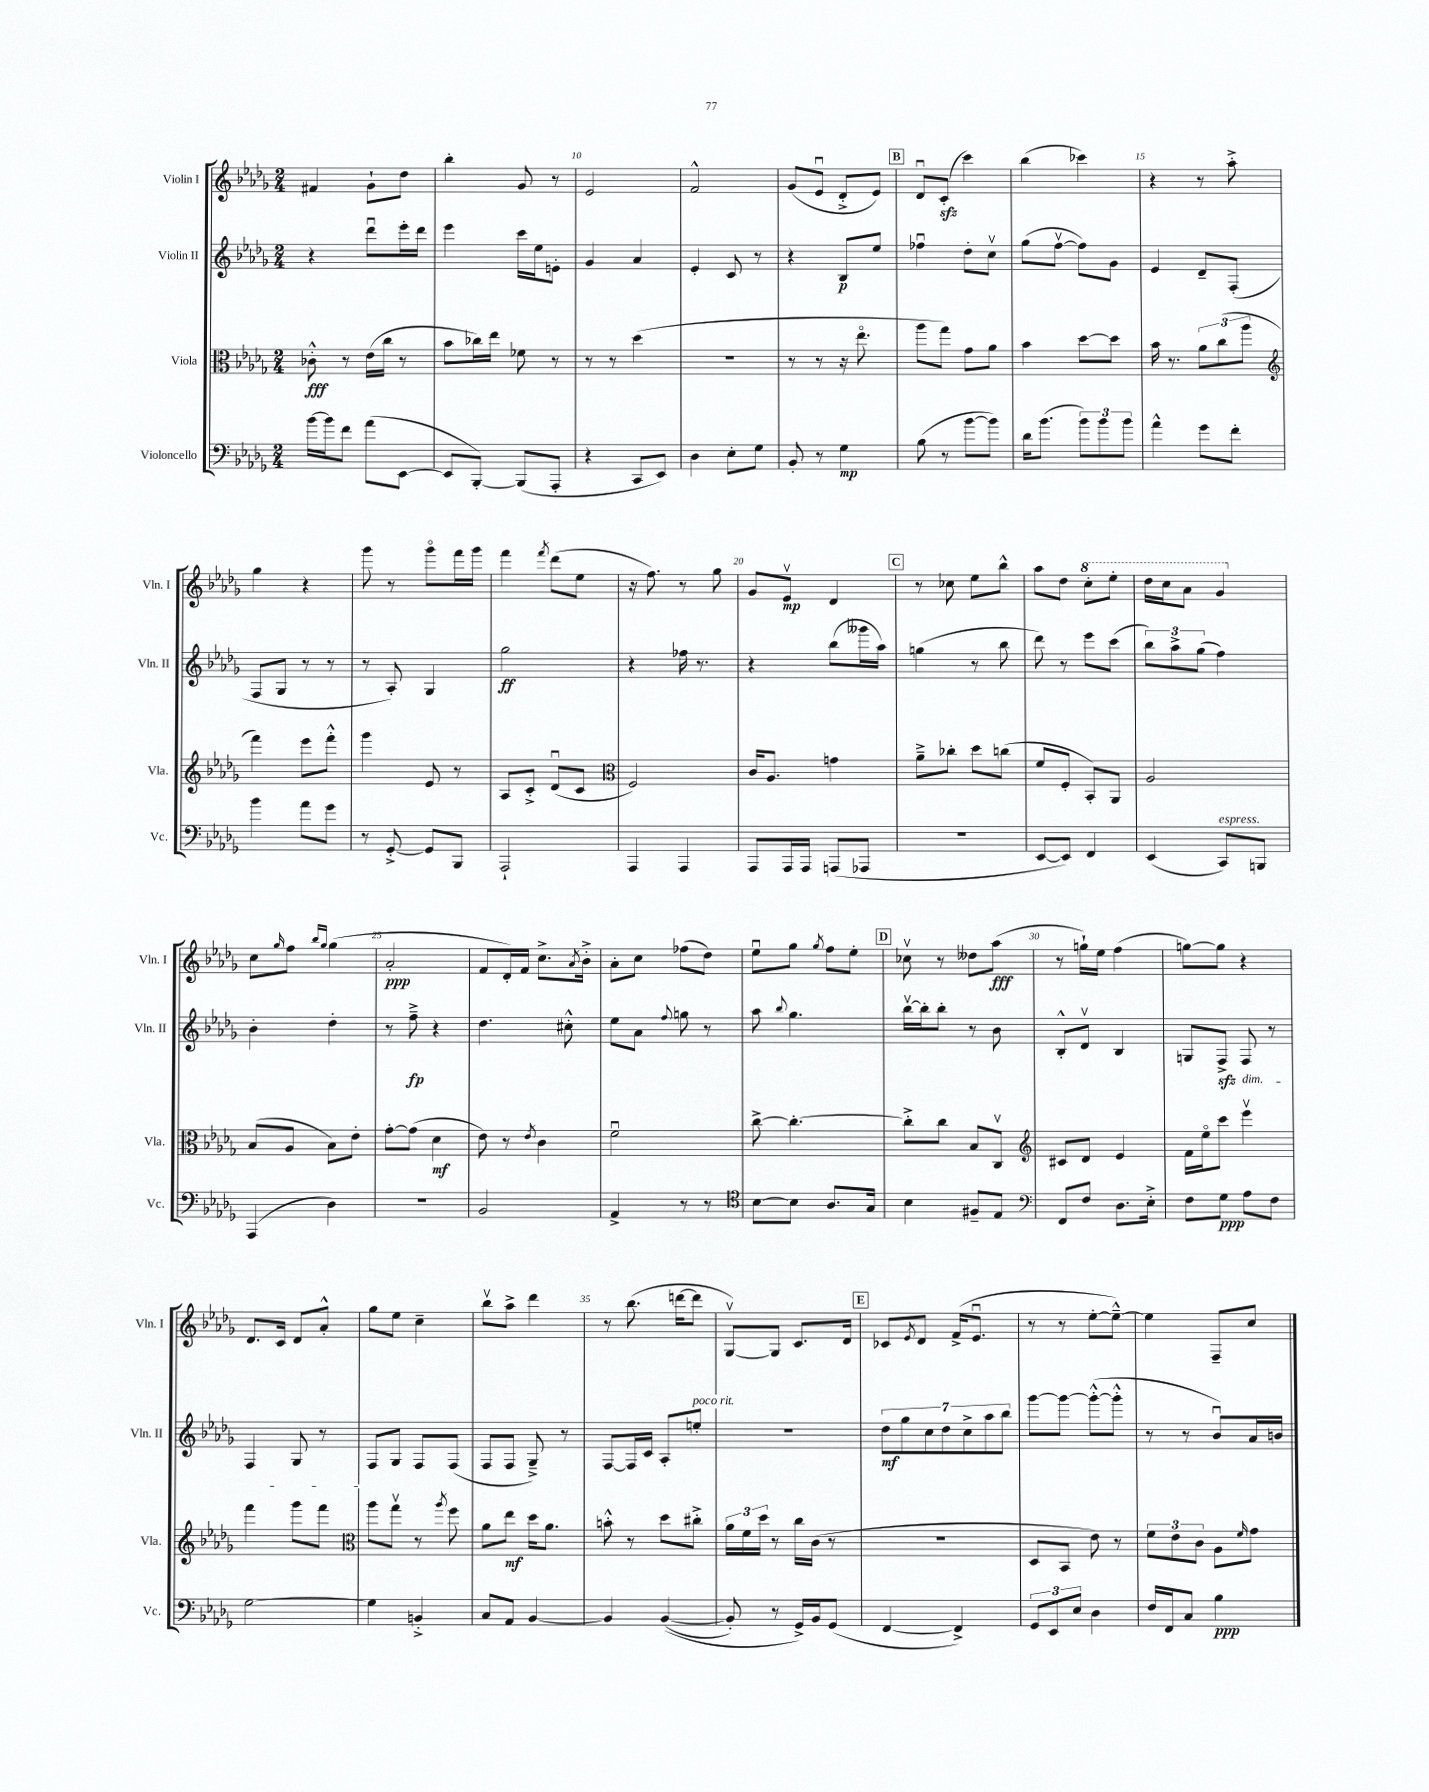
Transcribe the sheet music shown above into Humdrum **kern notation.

**kern	**dynam	**kern	**dynam	**kern	**dynam	**kern	**dynam
*part4	*part4	*part3	*part3	*part2	*part2	*part1	*part1
*staff4	*staff4	*staff3	*staff3	*staff2	*staff2	*staff1	*staff1
*I"Violoncello	*	*I"Viola	*	*I"Violin II	*	*I"Violin I	*
*I'Vc.	*	*I'Vla.	*	*I'Vln. II	*	*I'Vln. I	*
*clefF4	*	*clefC3	*	*clefG2	*	*clefG2	*
*k[b-e-a-d-g-]	*	*k[b-e-a-d-g-]	*	*k[b-e-a-d-g-]	*	*k[b-e-a-d-g-]	*
*M2/4	*	*M2/4	*	*M2/4	*	*M2/4	*
=8	=8	=8	=8	=8	=8	=8	=8
[16b-\LL	.	8c-X'^^\	fff	4r	.	4f#X/	.
16b-\J]	.	.	.	.	.	.	.
8f\J	.	8r	.	.	.	.	.
(8a-\L	.	(16e-\LL	.	8ddd-u\L	.	8g-`\L	.
.	.	16cc\JJ	.	.	.	.	.
[8EE-\J	.	8r	.	16eee-'\L	.	8dd-\J	.
.	.	.	.	16ddd-\JJ	.	.	.
=9	=9	=9	=9	=9	=9	=9	=9
8EE-/L]	.	8b-\L	.	4eee-\	.	4bb-'\	.
[8BBB-'/J)	.	16cc-X\L)	.	.	.	.	.
.	.	16ee-\JJ	.	.	.	.	.
(8BBB-/L]	.	8f-X\	.	16ccc\LL	.	8g-/	.
.	.	.	.	16ee-\J	.	.	.
8AAA-'/J	.	8r	.	8en'\J	.	8r	.
=10	=10	=10	=10	=10	=10	=10	=10
4r	.	8r	.	4g-/	.	2e-/	.
.	.	8r	.	.	.	.	.
8CC/L	.	(4dd-\	.	4a-/	.	.	.
8EE-/J)	.	.	.	.	.	.	.
=11	=11	=11	=11	=11	=11	=11	=11
4D-\	.	2r	.	4e-'/	.	2f^^/	.
8E-'\L	.	.	.	8c/	.	.	.
8G-\J	.	.	.	8r	.	.	.
=12	=12	=12	=12	=12	=12	=12	=12
8BB-'/	.	8r	.	4r	.	(8g-/L	.
8r	.	8r	.	.	.	8e-u/J	.
4G-\	mp	16r	.	8B-/L	p	8d-'^/L	.
.	.	8.ee-\	.	.	.	.	.
.	.	.	.	8ee-/J	.	8e-/J)	.
!!LO:REH:place=s1:t=B
=13	=13	=13	=13	=13	=13	=13	=13
(8B-\	.	8aa-\L	.	4ff-Xu\	.	8d-u/L	.
8r	.	8gg-\J)	.	.	.	(8czz'/J	.
[8b-\L	.	8g-\L	.	8dd-'\L	.	4ccc\)	.
8b-\J])	.	8a-\J	.	8ccv\J	.	.	.
=14	=14	=14	=14	=14	=14	=14	=14
16d-\KL	.	4b-\	.	(8gg-\L	.	(4bb-\	.
(8.b-\J	.	.	.	.	.	.	.
.	.	.	.	[8ffv\J	.	.	.
12b-\L)	.	[8dd-\L	.	8ff\L])	.	4ccc-X\)	.
12b-\	.	.	.	.	.	.	.
.	.	8dd-\J]	.	8g-\J	.	.	.
12b-\J	.	.	.	.	.	.	.
=15	=15	=15	=15	=15	=15	=15	=15
4a-^^\	.	16b-\	.	4e-/	.	4r	.
.	.	8.r	.	.	.	.	.
8g-\L	.	12a-\L	.	8d-~/L	.	8r	.
.	.	(12cc\	.	.	.	.	.
8f'\J	.	.	.	(8F'/J	.	8aa-'^\	.
.	.	12aa-\J	.	.	.	.	.
!!LO:LB:g=z
=16	=16	=16	=16	=16	=16	=16	=16
*	*	*clefG2	*	*	*	*	*
4b-\	.	4fff\)	.	8F/L	.	4gg-\	.
.	.	.	.	8G-/J	.	.	.
8a-\L	.	8eee-\L	.	8r	.	4r	.
8g-\J	.	8fff'^^\J	.	8r	.	.	.
=17	=17	=17	=17	=17	=17	=17	=17
8r	.	4ggg-\	.	8r	.	8ggg-\	.
[8GG-'^/	.	.	.	8A-'/)	.	8r	.
8GG-/L]	.	8e-/	.	4G-/	.	8ggg-\L	.
8BBB-/J	.	8r	.	.	.	16fff\L	.
.	.	.	.	.	.	16ggg-\JJ	.
=18	=18	=18	=18	=18	=18	=18	=18
2AAA-`/	.	8A-/L	.	2gg-\	ff	4fff\	.
.	.	8c'^/J	.	.	.	.	.
.	.	.	.	.	.	8qfff/	.
.	.	(8d-u/L	.	.	.	(8ddd-\L	.
.	.	8c/J	.	.	.	8ee-\J	.
=19	=19	=19	=19	=19	=19	=19	=19
*	*	*clefC3	*	*	*	*	*
4AAA-/	.	2F/)	.	4r	.	16r	.
.	.	.	.	.	.	8.ff\)	.
4AAA-/	.	.	.	16ff-X\	.	8r	.
.	.	.	.	8.r	.	.	.
.	.	.	.	.	.	8gg-\	.
=20	=20	=20	=20	=20	=20	=20	=20
8AAA-/L	.	16c/KL	.	4r	.	8g-/L	.
.	.	8.A-/J	.	.	.	.	.
16AAA-/L	.	.	.	.	.	8e-v/J	mp
16AAA-/JJ	.	.	.	.	.	.	.
(8AAAn/L	.	4gn\	.	(8bb-\L	.	4d-/	.
8AAA-X/J	.	.	.	16ggg--X\L	.	.	.
.	.	.	.	16aa-\JJ)	.	.	.
!!LO:REH:place=s1:t=C
=21	=21	=21	=21	=21	=21	=21	=21
2r	.	8a-~^\L	.	(4ggn\	.	8r	.
.	.	8cc-X'\J	.	.	.	8cc-X\	.
.	.	8dd-\L	.	8r	.	8ee-\L	.
.	.	(8ccn\J	.	8bb-\	.	8bb-^^\J	.
=22	=22	=22	=22	=22	=22	=22	=22
[8EE-/L	.	8f/L	.	8ddd-\)	.	8aa-\L	.
8EE-/J])	.	8F'/J	.	8r	.	8dd-\J	.
*	*	*	*	*	*	*8va	*
4FF/	.	8BB-'/L)	.	8eee-\L	.	8ccc'\L	.
.	.	8AA-/J	.	(8ccc\J	.	8eee-'\J	.
=23	=23	=23	=23	=23	=23	=23	=23
(4EE-/	.	2A-/	.	12bb-\L)	.	16ddd-\LL	.
.	.	.	.	.	.	16ccc\J	.
.	.	.	.	12aa-^\	.	.	.
.	.	.	.	.	.	8aa-\J	.
.	.	.	.	(12gg-\J	.	.	.
!LO:TX:a:i:t=espress.	!	!	!	!	!	!	!
8CC/L)	.	.	.	4ff\)	.	4gg-/	.
8BBBn/J	.	.	.	.	.	.	.
!!LO:LB:g=z
=24	=24	=24	=24	=24	=24	=24	=24
*	*	*	*	*	*	*X8va	*
(4AAA-/	.	(8B-/L	.	4b-'\	.	8cc\L	.
.	.	.	.	.	.	16qqgg-/	.
.	.	8A-/J	.	.	.	8ff\J	.
.	.	.	.	.	.	16qqbb-/LL	.
.	.	.	.	.	.	16qqgg-/JJ	.
4D-\)	.	8B-\L)	.	4dd-'\	.	(4gg-\	.
.	.	8e-'\J	.	.	.	.	.
=25	=25	=25	=25	=25	=25	=25	=25
2r	.	[8g-'\L	.	8r	.	2a-'/	ppp
.	.	(8g-\J]	.	8ff~^\	fp	.	.
.	.	4d-\	mf	4r	.	.	.
=26	=26	=26	=26	=26	=26	=26	=26
2BB-/	.	8e-\)	.	4.dd-\	.	8f/L	.
.	.	8r	.	.	.	16d-'/L)	.
.	.	.	.	.	.	16f/JJ	.
.	.	8qe-/	.	.	.	.	.
.	.	4c\	.	.	.	8.cc^\L	.
.	.	.	.	8cc#X'^^\	.	.	.
.	.	.	.	.	.	8qa-/	.
.	.	.	.	.	.	16b-'^\Jk	.
=27	=27	=27	=27	=27	=27	=27	=27
4AA-^/	.	2fu\	.	8ee-\L	.	8a-'\L	.
.	.	.	.	8a-\J	.	8cc\J	.
.	.	.	.	8qqff/	.	.	.
8r	.	.	.	8ggn\	.	(8ff-X\L	.
8r	.	.	.	8r	.	8dd-\J)	.
=28	=28	=28	=28	=28	=28	=28	=28
*clefC4	*	*	*	*	*	*	*
[8B-\L	.	[8cc^\	.	8aa-\	.	8ee-u\L	.
.	.	.	.	8qqbb-/	.	.	.
8B-\J]	.	4.cc'\_	.	4.gg-\	.	8gg-\J	.
.	.	.	.	.	.	8qgg-/	.
8.A-/L	.	.	.	.	.	8ff\L	.
.	.	.	.	.	.	8ee-'\J	.
16G-/Jk	.	.	.	.	.	.	.
!!LO:REH:place=s1:t=D
=29	=29	=29	=29	=29	=29	=29	=29
4B-\	.	8cc'^\L]	.	[16bb-v\LL	.	8cc-Xv\	.
.	.	.	.	16bb-'\J]	.	.	.
.	.	8cc\J	.	8bb-'\J	.	8r	.
8F#X~/L	.	8B-/L	.	8r	.	8dd--X\L	.
8E-/J	.	8Cv/J	.	8b-\	.	(8aa-\J	fff
=30	=30	=30	=30	=30	=30	=30	=30
*clefF4	*	*clefG2	*	*	*	*	*
8FF/L	.	8c#X/L	.	8B-'^^/L	.	8r	.
8F/J	.	8d-/J	.	8d-v/J	.	16ggn`\LL)	.
.	.	.	.	.	.	16ee-\JJ	.
8.D-\L	.	4e-/	.	4B-/	.	(4ff\	.
16E-'^\Jk	.	.	.	.	.	.	.
=31	=31	=31	=31	=31	=31	=31	=31
8F\L	.	16f\LL	.	8Gn/L	.	[8ggn\L)	.
.	.	16ee-\J	.	.	.	.	.
8G-\J	ppp	8ccc\J	.	8Fzz^/J	.	8gg\J]	.
!	!	!	!	!LO:TX:b:i:t=dim.	!	!	!
8A-\L	.	4eee-v\	.	8F/	.	4r	.
8F\J	.	.	.	8r	.	.	.
!!LO:LB:g=z
=32	=32	=32	=32	=32	=32	=32	=32
[2G-\	.	4fff\	.	4F/	.	8.d-/L	.
.	.	.	.	.	.	16c/Jk	.
.	.	8ggg-\L	.	8G-/	.	8d-/L	.
.	.	8fff\J	.	8r	.	8a-'^^/J	.
=33	=33	=33	=33	=33	=33	=33	=33
*	*	*clefC3	*	*	*	*	*
4G-\]	.	8aa-\L	.	8F/L	.	8gg-\L	.
.	.	8gg-v\J	.	8G-/J	.	8ee-\J	.
4BBn'^/	.	8r	.	8F/L	.	4cc~\	.
.	.	8qaa-/	.	.	.	.	.
.	.	8ff\	.	(8F/J	.	.	.
=34	=34	=34	=34	=34	=34	=34	=34
8C/L	.	8a-\L	.	8F/L	.	8bb-v\L	.
8AA-/J	.	8ee-\J	mf	8F/J	.	8aa-^\J	.
[4BB-/	.	16dd-\KL	.	8G-~^/)	.	4ddd-\	.
.	.	8.a-\J	.	.	.	.	.
.	.	.	.	8r	.	.	.
=35	=35	=35	=35	=35	=35	=35	=35
4BB-/]	.	8bn'^^\	.	[8F/L	.	8r	.
.	.	8r	.	16F/L]	.	(8.bb-\	.
.	.	.	.	16c/JJ	.	.	.
(([4BB-/	.	8dd-\L	.	8A-'/L	.	.	.
.	.	.	.	.	.	[16dddn\KL	.
!	!	!	!	!LO:TX:a:i:t=poco rit.	!	!	!
.	.	8cc#X'^\J	.	8een'/J	.	8ddd\J]	.
=36	=36	=36	=36	=36	=36	=36	=36
8BB-'/])	.	24a-\LL	.	2r	.	[8G-v/L)	.
.	.	24f\	.	.	.	.	.
.	.	24dd-\JJ	.	.	.	.	.
8r	.	8r	.	.	.	8G-/J]	.
16GG-^/LL)	.	16cc\LL	.	.	.	8.c/L	.
16BB-/J	.	(16c\JJ	.	.	.	.	.
(8GG-/J	.	8r	.	.	.	.	.
.	.	.	.	.	.	16d-/Jk	.
!!LO:REH:place=s1:t=E
=37	=37	=37	=37	=37	=37	=37	=37
[4FF/	.	2r	.	14dd-\L	mf	8c-X/L	.
.	.	.	.	14gg-\	.	.	.
.	.	.	.	.	.	8qe-/	.
.	.	.	.	.	.	8d-/J	.
.	.	.	.	14cc\	.	.	.
.	.	.	.	14dd-\	.	.	.
4FF^/])	.	.	.	.	.	(16f^/KL	.
.	.	.	.	14cc^\	.	.	.
.	.	.	.	.	.	8.e-u/J	.
.	.	.	.	14aa-\	.	.	.
.	.	.	.	14bb-\J	.	.	.
=38	=38	=38	=38	=38	=38	=38	=38
12GG-/L	.	8D-/L	.	[8ggg-\L	.	8r	.
12EE-/	.	.	.	.	.	.	.
.	.	8BB-/J	.	8ggg-\J_	.	8r	.
12E-/J	.	.	.	.	.	.	.
4D-\	.	8e-\)	.	(8ggg-'^^\L_	.	[8ee-'\L	.
.	.	8r	.	8ggg-'^^\J]	.	8ee-~^^\J_)	.
=39	=39	=39	=39	=39	=39	=39	=39
16F/LL	.	12f\L	.	8r	.	4ee-\]	.
16FF/J	.	.	.	.	.	.	.
.	.	12e-\	.	.	.	.	.
8C/J	.	.	.	8r	.	.	.
.	.	12c\J	.	.	.	.	.
4B-\	ppp	8A-\L	.	8b-u/L)	.	8F~/L	.
.	.	16qqf/	.	.	.	.	.
.	.	8g-\J	.	16a-/L	.	8cc/J	.
.	.	.	.	16bn/JJ	.	.	.
==	==	==	==	==	==	==	==
*-	*-	*-	*-	*-	*-	*-	*-
